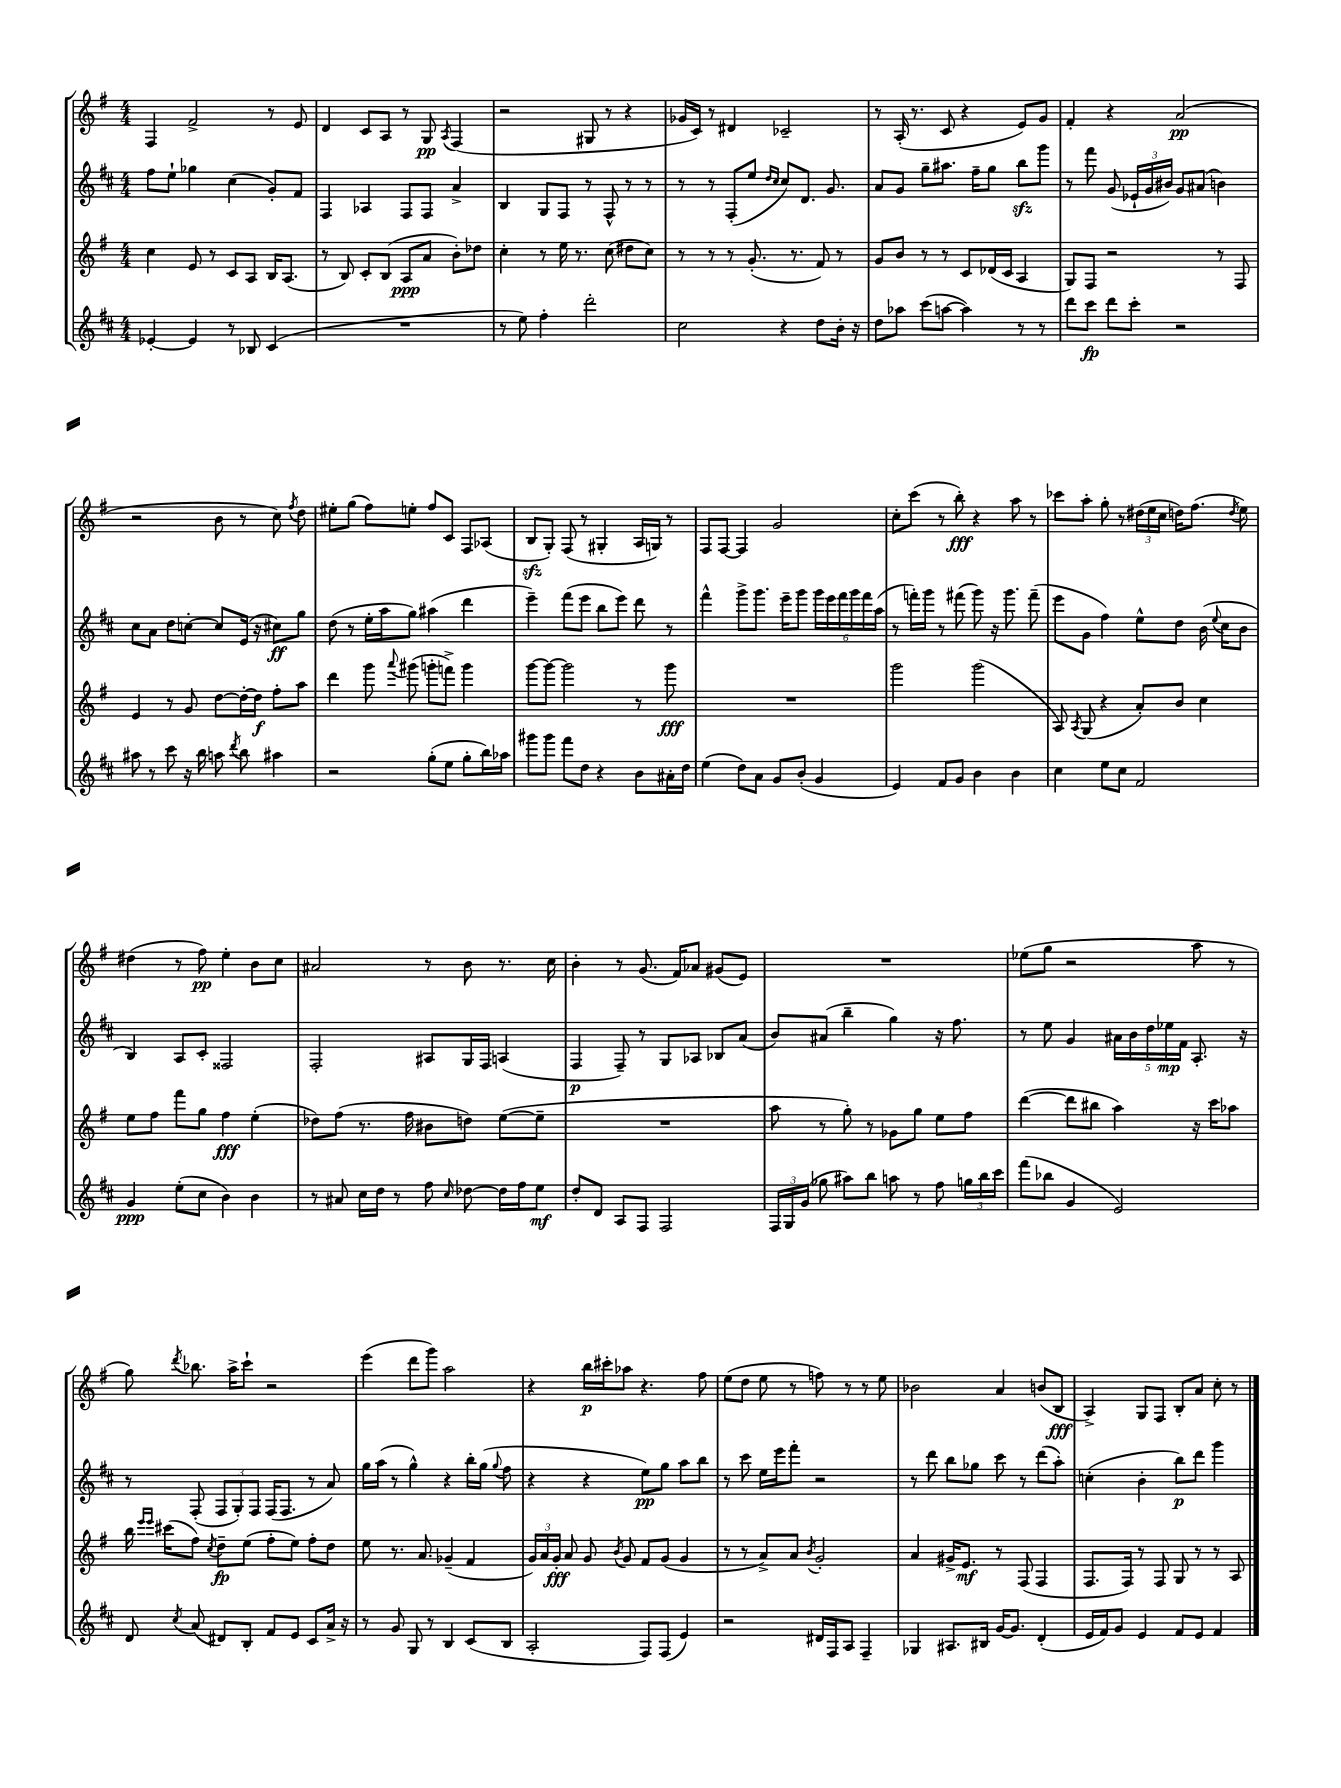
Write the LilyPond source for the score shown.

<<
\new StaffGroup <<
\new Staff = "s0" {
    \clef treble \key g \major \numericTimeSignature \time 4/4
    \autoBeamOff fis4 fis'2-> r8 e'8 |
    d'4 c'8[ a8] r8 g8\pp \acciaccatura { a8 } fis4( |
    r2 gis8 r8 r4 |
    ges'16[ c'16]) r8 dis'4 ces'2-- |
    r8 a16-.( r8. c'8 r4 e'8[) g'8] |
    fis'4-. r4 a'2\pp( |
    r2 b'8 r8 c''8) \acciaccatura { fis''8 } d''8 |
    eis''8[-. g''8]( fis''8[) e''8]-. fis''8[ c'8] fis8[ aes8]( |
    b8[\sfz g8]-.) fis8( r8 gis4-. a16[ g16]) r8 |
    fis8[ fis8]~ fis4 g'2 |
    c''8[-. c'''8]( r8 b''8-.\fff) r4 a''8 r8 |
    ces'''8[ a''8]-. g''8-. r8 \tuplet 3/2 { dis''16[( e''16 c''16] } d''16[) fis''8.]( \acciaccatura { d''8 } e''8) |
    dis''4( r8 fis''8\pp) e''4-. b'8[ c''8] |
    ais'2 r8 b'8 r8. c''16 |
    b'4-. r8 g'8.( fis'16[) aes'8] gis'8[( e'8]) |
    R1 |
    ees''8[( g''8] r2 a''8 r8 |
    g''8) \acciaccatura { d'''8 } bes''8. a''16[-> c'''8]-! r2 |
    e'''4( d'''8[ g'''8]) a''2 |
    r4 b''16[\p cis'''16-. aes''8] r4. fis''8 |
    e''8[( d''8] e''8 r8 f''8) r8 r8 e''8 |
    bes'2 a'4 b'8[( b8]\fff |
    a4->) g8[ fis8] b8[-. a'8] c''8-. r8 \bar "|." |
}
\new Staff = "s1" {
    \clef treble \key d \major \numericTimeSignature \time 4/4
    \autoBeamOff fis''8[ e''8]-! ges''4 cis''4( g'8[-.) fis'8] |
    fis4 aes4 fis8[ fis8] a'4-> |
    b4 g8[ fis8] r8 fis8-^ r8 r8 |
    r8 r8 fis8[-.( e''8] \grace { d''16[ cis''16] } cis''8[) d'8.] g'8. |
    a'8[ g'8] g''8[-- ais''8.] fis''16[-- g''8] b''8[\sfz g'''8] |
    r8 fis'''8 g'8( \tuplet 3/2 { ees'16[-! g'16 bis'16]) } g'8[ ais'8]( b'4) |
    cis''8[ a'8] d''8[ c''8]~-. c''8[ e'16]( r16 cis''8[\ff) g''8] |
    d''8( r8 e''16[-. a''16 g''8]) ais''4( d'''4 |
    e'''4--) fis'''8[( e'''8] b''8[ e'''8]) d'''8 r8 |
    fis'''4-^ g'''8[-> g'''8.] e'''16[-- g'''8] \tuplet 6/4 { g'''16[ e'''16 fis'''16 g'''16 fis'''16 a''16]( } |
    r8 f'''16[-.) g'''16] r8 fis'''8( g'''8) r16 g'''8. fis'''8--( |
    e'''8[ g'8] fis''4) e''8[-^ d''8] b'16( \appoggiatura { e''8 } cis''16[ b'8] |
    b4) a8[ cis'8]-. fisis2 |
    fis2-. ais8[ g16 fis16] a4( |
    fis4\p fis8--) r8 g8[ aes8] bes8[ a'8]( |
    b'8[) ais'8]( b''4-- g''4) r16 fis''8. |
    r8 e''8 g'4 \tuplet 5/4 { ais'16[ b'16 d''16 ees''16\mp fis'16] } a8.-. r16 |
    r8 fis8-.( \tuplet 3/2 { fis8[ g8-.) fis8] } fis16[( fis8.] r8 a'8) |
    g''16[ a''16]( r8 g''4-^) r4 b''16[-. g''16]( \appoggiatura { g''8 } fis''8 |
    r4 r4 e''8[\pp) g''8] a''8[ b''8] |
    r8 cis'''8 e''16[ e'''16 fis'''8]-. r2 |
    r8 d'''8 b''8[ ges''8] cis'''8 r8 d'''8[( a''8]-.) |
    c''4-.( b'4-. b''8[\p) d'''8] g'''4 \bar "|." |
}
\new Staff = "s2" {
    \clef treble \key g \major \numericTimeSignature \time 4/4
    \autoBeamOff c''4 e'8 r8 c'8[ a8] b16[ a8.]( |
    r8 b8) c'8[-. b8]( a8[\ppp a'8] b'8[-.) des''8] |
    c''4-. r8 e''16 r8. c''8( dis''8[ c''8]) |
    r8 r8 r8 g'8.-.( r8. fis'8) r8 |
    g'8[ b'8] r8 r8 c'8[ des'16( c'16] a4 |
    g8[) fis8] r2 r8 fis8 |
    e'4 r8 g'8 d''8[~ d''16~-. d''16]\f fis''8[-. a''8] |
    d'''4 g'''8 \appoggiatura { a'''8 } gis'''8( g'''8[-. f'''8]->) g'''4 |
    g'''8[~ g'''8]~ g'''2 r8 g'''8\fff |
    R1 |
    g'''2 g'''2( |
    a8) \acciaccatura { a8 } g8( r4 a'8[-.) b'8] c''4 |
    e''8[ fis''8] fis'''8[ g''8] fis''4\fff e''4-.( |
    des''8[) fis''8]( r8. fis''16 bis'8[ d''8]) e''8[~( e''8]-- |
    R1 |
    a''8 r8 g''8-.) r8 ges'8[ g''8] e''8[ fis''8] |
    d'''4~( d'''8[ bis''8] a''4) r16 c'''16[ aes''8] |
    b''16 \grace { e'''16[ e'''16] } cis'''16[( fis''8]) \acciaccatura { c''8 } d''8[--\fp e''8]( fis''8[-. e''8]) fis''8[-. d''8] |
    e''8 r8. a'8. ges'4--( fis'4 |
    \tuplet 3/2 { g'16[) a'16 g'16]-.\fff } a'8 g'8 \acciaccatura { b'8 } g'8 fis'8[ g'8]( g'4 |
    r8 r8 a'8[->) a'8] \acciaccatura { b'8 } g'2-. |
    a'4 gis'16[-> e'8.]\mf r8 fis8( fis4 |
    fis8.[ fis16]) r8 fis8 g8 r8 r8 a8 \bar "|." |
}
\new Staff = "s3" {
    \clef treble \key d \major \numericTimeSignature \time 4/4
    \autoBeamOff ees'4~-. ees'4 r8 bes8 cis'4( |
    R1 |
    r8 e''8) fis''4-. d'''2-. |
    cis''2 r4 d''8[ b'16]-. r16 |
    d''8[ aes''8] cis'''8[( a''8]~ a''4) r8 r8 |
    d'''8[ cis'''8]\fp d'''8[ cis'''8]-. r2 |
    ais''8 r8 cis'''8 r16 b''16 a''8 \acciaccatura { d'''8 } b''8 ais''4 |
    r2 g''8[-.( e''8] g''8[-. b''16) aes''16] |
    gis'''8[ gis'''8] fis'''8[ d''8] r4 b'8[ ais'16-. d''16] |
    e''4( d''8[) a'8] g'8[ b'8]-.( g'4 |
    e'4) fis'8[ g'8] b'4 b'4 |
    cis''4 e''8[ cis''8] fis'2 |
    g'4\ppp e''8[-.( cis''8] b'4) b'4 |
    r8 ais'8 cis''16[ d''16] r8 fis''8 \grace { cis''16 } des''8~ des''16[ fis''16 e''8]\mf |
    d''8[-. d'8] a8[ fis8] fis2 |
    \tuplet 3/2 { fis16[ g16 g'16]( } ges''8 ais''8[) b''8] a''8 r8 fis''8 \tuplet 3/2 { g''16[ b''16 cis'''16] } |
    fis'''8[( bes''8] g'4 e'2) |
    d'8 \acciaccatura { cis''8 } a'8( dis'8[) b8]-. fis'8[ e'8] cis'8[ a'16]-> r16 |
    r8 g'8 g8 r8 b4 cis'8[( b8] |
    a2-. fis8[) fis8]( e'4) |
    r2 dis'16[ fis16 a8] fis4-- |
    ges4 ais8.[ bis16] g'16[~ g'8.] d'4-.( |
    e'16[ fis'16) g'8] e'4 fis'8[ e'8] fis'4 \bar "|." |
}
>>
>>
\layout { \context { \Score \remove "Bar_number_engraver" } }
